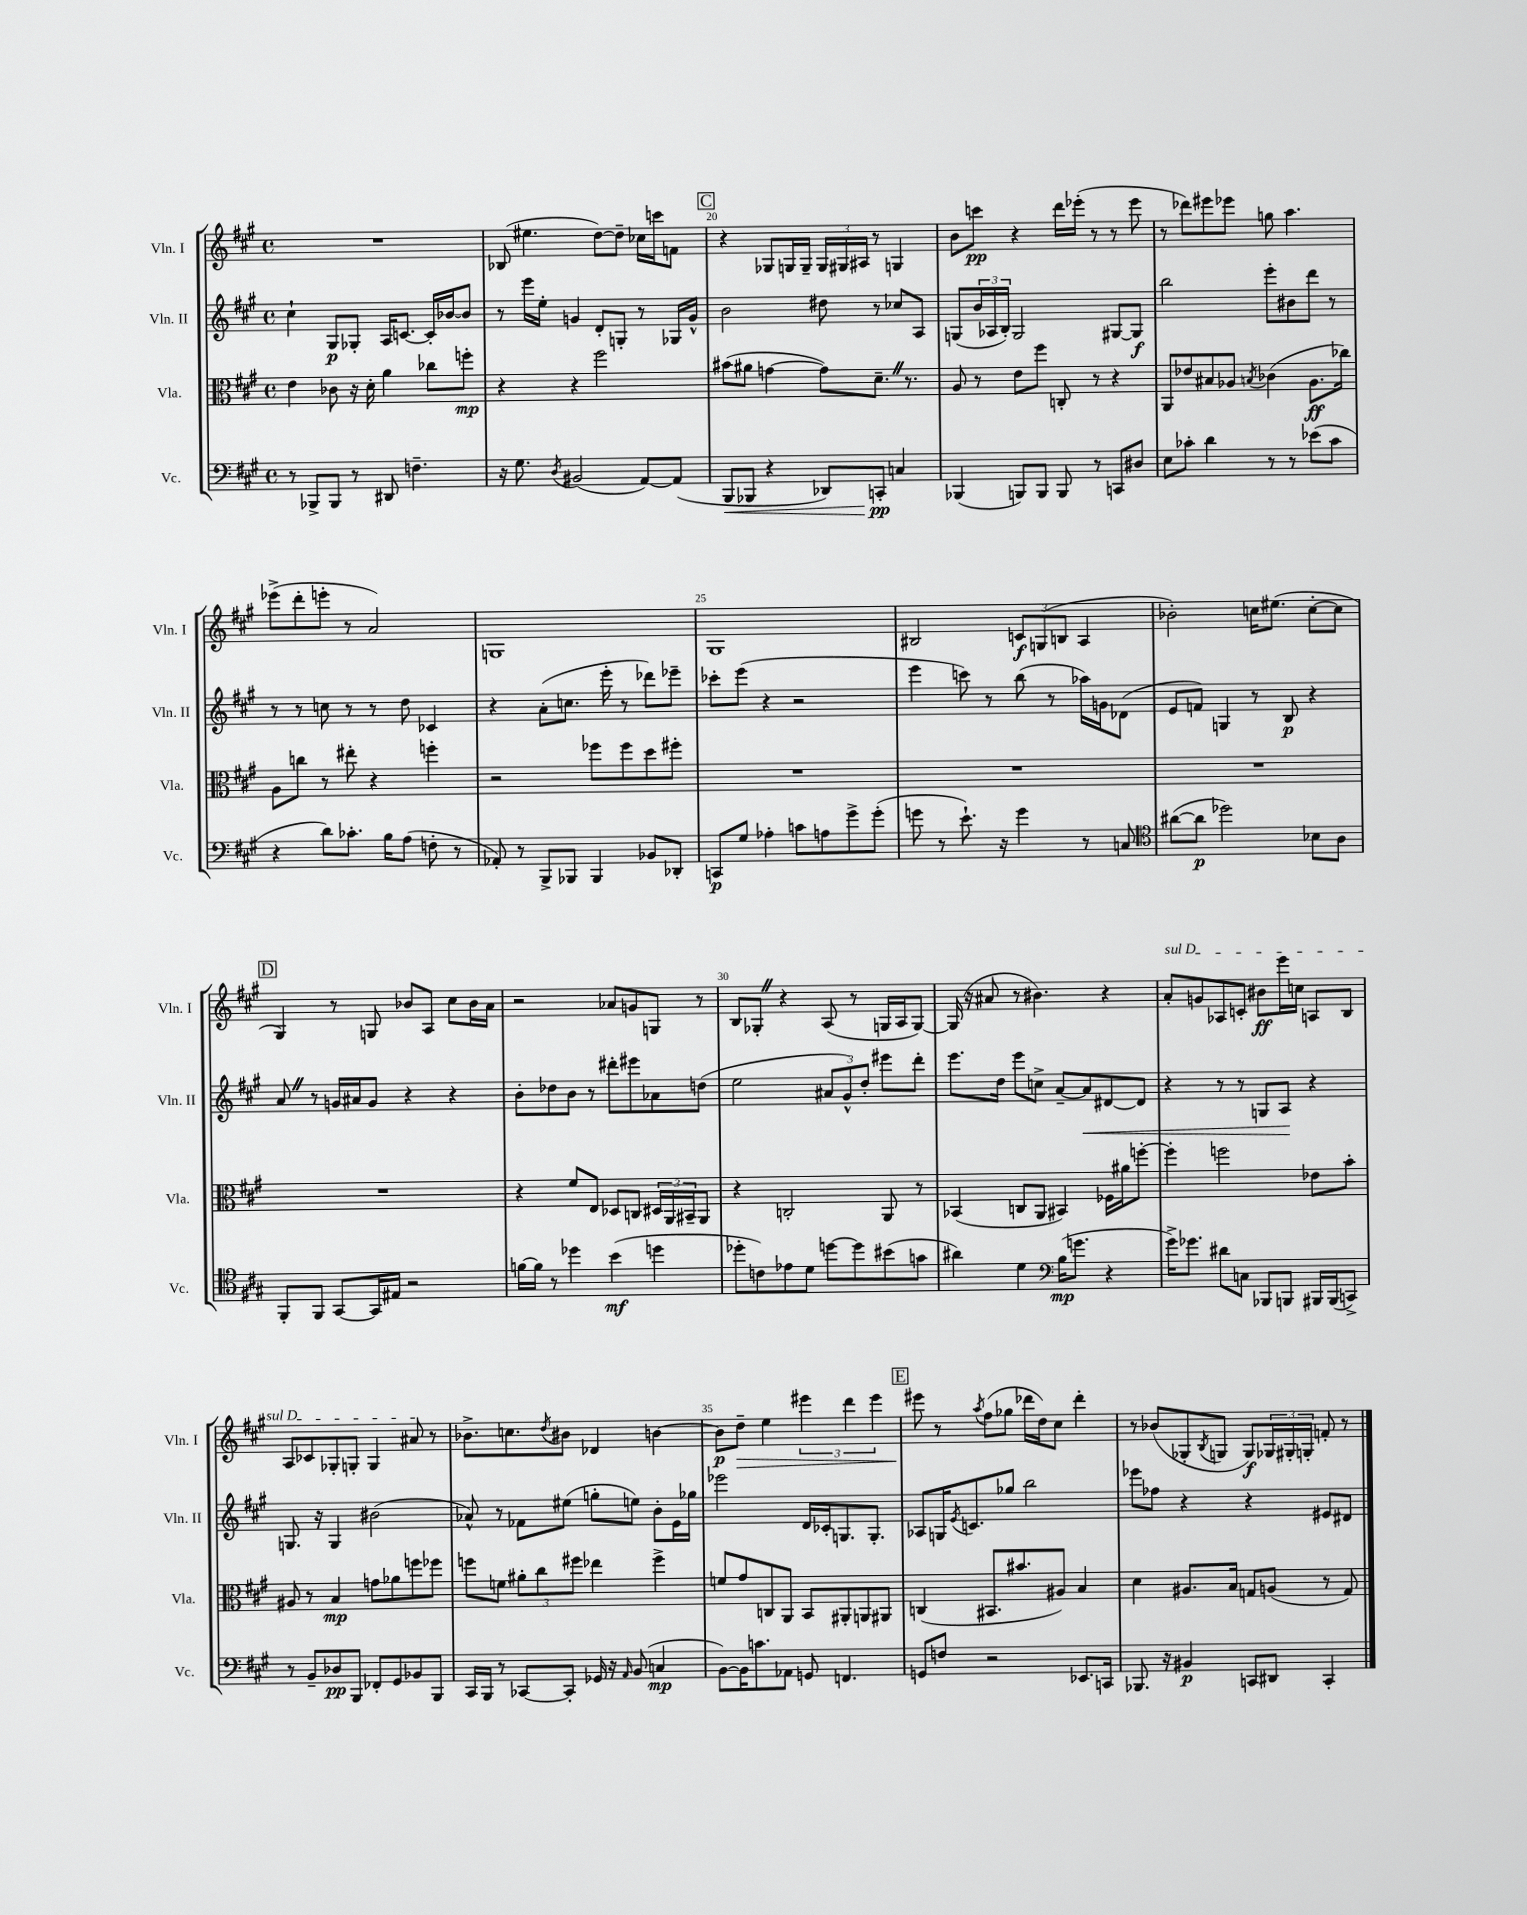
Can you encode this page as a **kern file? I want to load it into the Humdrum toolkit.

**kern	**dynam	**kern	**dynam	**kern	**dynam	**kern	**dynam
*part4	*part4	*part3	*part3	*part2	*part2	*part1	*part1
*staff4	*staff4	*staff3	*staff3	*staff2	*staff2	*staff1	*staff1
*I"Vc.	*	*I"Vla.	*	*I"Vln. II	*	*I"Vln. I	*
*I'Vc.	*	*I'Vla.	*	*I'Vln. II	*	*I'Vln. I	*
*clefF4	*	*clefC3	*	*clefG2	*	*clefG2	*
*k[f#c#g#]	*	*k[f#c#g#]	*	*k[f#c#g#]	*	*k[f#c#g#]	*
*M4/4	*	*M4/4	*	*M4/4	*	*M4/4	*
*met(c)	*	*met(c)	*	*met(c)	*	*met(c)	*
=18	=18	=18	=18	=18	=18	=18	=18
8r	.	4e\	.	4cc#`\	.	1r	.
8BBB-X^/L	.	.	.	.	.	.	.
8BBB-/J	.	8c-X\	.	8G#/L	p	.	.
8r	.	16r	.	8G-X'/J	.	.	.
.	.	16d'\	.	.	.	.	.
8DD#X/	.	4a\	.	16A/KL	.	.	.
.	.	.	.	[8.cn/J	.	.	.
4.Fn~\	.	.	.	.	.	.	.
.	.	8cc-X\L	.	16c'/LL]	.	.	.
.	.	.	.	[16b-X/J	.	.	.
.	.	8ffn'\J	mp	8b-/J]	.	.	.
=19	=19	=19	=19	=19	=19	=19	=19
16r	.	4r	.	8r	.	(8B-X/	.
8.G#\	.	.	.	.	.	.	.
.	.	.	.	16eee\LL	.	4.ee#X\	.
.	.	.	.	16ee'\JJ	.	.	.
8qD/	.	.	.	.	.	.	.
(2BB#X/	.	4r	.	4gn/	.	.	.
.	.	2ff#\	.	8d'/L	.	[8dd\L)	.
.	.	.	.	8Gn'/J	.	8dd~\J]	.
[8AA/L)	.	.	.	8r	.	16cc-X\LL	.
.	.	.	.	.	.	16cccn\J	.
(8AA/J]	.	.	.	16G-X/LL	.	8fn\J	.
.	.	.	.	16g^^/JJ	.	.	.
!!LO:REH:place=s1:t=C
=20	=20	=20	=20	=20	=20	=20	=20
!	!LO:HP:b	!	!	!	!	!	!
8BBB/L	<	(8b#X\L	.	2b\	.	4r	.
8BBB-X/J	.	8a#X\J	.	.	.	.	.
4r	.	[4gn\	.	.	.	8G-X/L	.
.	.	.	.	.	.	16Gn/L	.
.	.	.	.	.	.	16G~/JJ	.
8DD-X/L)	.	8g\L])	.	8dd#X\	.	24G/LL	.
.	.	.	.	.	.	24G#X/	.
.	.	.	.	.	.	24A#X/JJ	.
8CCn'/J	pp	8.d~Z\J	.	8r	.	8r	.
4Cn/	[	.	.	8cc-X/L	.	4Gn/	.
.	.	8.r	.	.	.	.	.
.	.	.	.	8A/J	.	.	.
=21	=21	=21	=21	=21	=21	=21	=21
(4BBB-X/	.	8A/	.	(8Gn/L	.	8b\L	.
.	.	8r	.	24b/L	.	8cccn\J	pp
.	.	.	.	24A-X/	.	.	.
.	.	.	.	24B'/JJ)	.	.	.
8BBBn/L)	.	8e\L	.	2G/	.	4r	.
8BBB/J	.	8ff#\J	.	.	.	.	.
8BBB/	.	8Cn'/	.	.	.	16ddd\LL	.
.	.	.	.	.	.	(16eee-X'\JJ	.
8r	.	8r	.	.	.	8r	.
8CCn/L	.	4r	.	[8G#X/L	.	8r	.
8D#X/J	.	.	.	8G#/J]	f	8eee-\	.
=22	=22	=22	=22	=22	=22	=22	=22
8E\L	.	8AA/L	.	2bb\	.	8r	.
8c-X'\J	.	8e-X/	.	.	.	8ddd-X\L)	.
4d\	.	8B#X/	.	.	.	8eee#X\	.
.	.	8A-X/J	.	.	.	8eee-X\J	.
.	.	8qBn/	.	.	.	.	.
8r	.	(4c-X\	.	8eee'\L	.	8ggn\	.
8r	.	.	.	8b#X\	.	4.aa\	.
(8e-X\L	.	8.A-\L	ff	8ddd\J	.	.	.
8c-\J	.	.	.	8r	.	.	.
.	.	16cc-X\Jk)	.	.	.	.	.
!!LO:LB:g=z
=23	=23	=23	=23	=23	=23	=23	=23
4r	.	8A\L	.	8r	.	(8eee-X^\L	.
.	.	8ccn\J	.	8r	.	8ddd'\	.
8d\L)	.	8r	.	8ccn\	.	8eeen'\J	.
8.c-X'\J	.	8ee#X'\	.	8r	.	8r	.
.	.	4r	.	8r	.	2a/)	.
16B\KL	.	.	.	.	.	.	.
(8A\J	.	.	.	8dd\	.	.	.
8Fn'\	.	4ffn'\	.	4c-X/	.	.	.
8r	.	.	.	.	.	.	.
=24	=24	=24	=24	=24	=24	=24	=24
8AA-X'/)	.	2r	.	4r	.	1Gn	.
8r	.	.	.	.	.	.	.
8BBB^/L	.	.	.	(8a'\L	.	.	.
8BBB-X/J	.	.	.	8.ccn\J	.	.	.
4BBB-/	.	8ff-X\L	.	.	.	.	.
.	.	.	.	16eee'\	.	.	.
.	.	8ff-\	.	8r	.	.	.
8BB-X/L	.	8dd\	.	8ddd-X\L)	.	.	.
8DD-X'/J	.	8ff#X'\J	.	8eee-X~\J	.	.	.
=25	=25	=25	=25	=25	=25	=25	=25
8CCn/L	p	1r	.	8ccc-X'\L	.	1G#	.
8G#/J	.	.	.	(8eee\J	.	.	.
4A-X'\	.	.	.	4r	.	.	.
8cn\L	.	.	.	2r	.	.	.
8An\	.	.	.	.	.	.	.
8g#^\	.	.	.	.	.	.	.
(8g#'\J	.	.	.	.	.	.	.
=26	=26	=26	=26	=26	=26	=26	=26
8gn\	.	1r	.	4eee\	.	2B#X/	.
8r	.	.	.	.	.	.	.
8.e`\)	.	.	.	8cccn\)	.	.	.
.	.	.	.	8r	.	.	.
16r	.	.	.	.	.	.	.
4g\	.	.	.	(8bb\	.	12cn/L	f
.	.	.	.	.	.	(12Gn/	.
.	.	.	.	8r	.	.	.
.	.	.	.	.	.	12Bn/J	.
8r	.	.	.	16aa-X\LL)	.	4A/	.
.	.	.	.	16gn\J	.	.	.
8Cn/	.	.	.	(8d-X\J	.	.	.
=27	=27	=27	=27	=27	=27	=27	=27
*clefC4	*	*	*	*	*	*	*
([8a#X\L	.	1r	.	8e/L	.	2b-X'\)	.
8a#\J]	p	.	.	8fn/J)	.	.	.
2dd-X\)	.	.	.	4Gn/	.	.	.
.	.	.	.	8r	.	16ccn\KL	.
.	.	.	.	.	.	(8.ee#X\J	.
.	.	.	.	8B/	p	.	.
8B-X\L	.	.	.	4r	.	[8cc'\L	.
8A\J	.	.	.	.	.	8cc\J]	.
!!LO:LB:g=z
!!LO:REH:place=s1:t=D
=28	=28	=28	=28	=28	=28	=28	=28
8FF#'/L	.	1r	.	8aZ/	.	4G#/)	.
8FF#/J	.	.	.	8r	.	.	.
[8GG#/L	.	.	.	16gn/LL	.	8r	.
.	.	.	.	16a#X/J	.	.	.
16GG#/L]	.	.	.	8g/J	.	8Gn/	.
16E#X/JJ	.	.	.	.	.	.	.
2r	.	.	.	4r	.	8b-X/L	.
.	.	.	.	.	.	8A/J	.
.	.	.	.	4r	.	8cc#\L	.
.	.	.	.	.	.	16b-\L	.
.	.	.	.	.	.	16a\JJ	.
=29	=29	=29	=29	=29	=29	=29	=29
[16fn\LL	.	4r	.	8b'\L	.	2r	.
16f\JJ]	.	.	.	.	.	.	.
8r	.	.	.	8dd-X\	.	.	.
4dd-X\	.	8f#/L	.	8b\J	.	.	.
.	.	8E/J	.	8r	.	.	.
(4b\	mf	8D-X/L	.	8ddd#X'\L	.	8a-X/L	.
.	.	8Cn/J	.	8eee#X\	.	8gn/	.
4ddn\	.	24D#X/LL	.	8a-X\	.	8Gn/J	.
.	.	24AA/	.	.	.	.	.
.	.	24BB#X~/J	.	.	.	.	.
.	.	8AA/J	.	(8ddn\J	.	8r	.
=30	=30	=30	=30	=30	=30	=30	=30
8dd-X'\L	.	4r	.	2ee\	.	8B/L	.
8cn\)	.	.	.	.	.	8G-X'Z/J	.
8e-X\	.	2Cn'/	.	.	.	4r	.
8d\J	.	.	.	.	.	.	.
[8ddn\L	.	.	.	12a#X/L	.	(8A/	.
.	.	.	.	12g#^^/)	.	.	.
8dd\]	.	.	.	.	.	8r	.
.	.	.	.	12dd'/J	.	.	.
(8b#X\	.	8AA/	.	8eee#X\L	.	16Gn/LL	.
.	.	.	.	.	.	16A/J	.
8gn\J	.	8r	.	8ddd'\J	.	[8G/J)	.
=31	=31	=31	=31	=31	=31	=31	=31
4a#X\)	.	(4BB-X/	.	8.eee\L	.	(16G/]	.
.	.	.	.	.	.	16r	.
.	.	.	.	.	.	8a#X/	.
.	.	.	.	16dd\Jk	.	.	.
4d\	.	8Cn/L	.	8eee\L	.	8r	.
.	.	8AA/J	.	8ccn^\J	.	4.b#X\)	.
*clefF4	*	*	*	*	*	*	*
(16B\KL	mp	4BB#X/)	.	[8a~/L	.	.	.
8.gn\J	.	.	.	.	.	.	.
!	!	!	!	!	!LO:HP:b	!	!
.	.	.	.	8a/]	<	.	.
4r	.	16F-X\LL	.	[8d#X/	.	4r	.
.	.	16a#X\J	.	.	.	.	.
.	.	[8ffn'\J	.	8d#/J]	.	.	.
=32	=32	=32	=32	=32	=32	=32	=32
!	!	!	!	!	!	!LO:TX:a:i:t=sul D	!
16g#^\KL)	.	4ff'\]	.	4r	.	8a'/L	.
8.g-X\J	.	.	.	.	.	.	.
.	.	.	.	.	.	8gn/	.
8d#X\L	.	2ffn\	.	8r	.	8A-X/	.
8Cn\J	.	.	.	8r	.	8cn'/J	.
8BBB-X/L	.	.	.	8Gn/L	.	8b#X\L	ff
8BBBn/J	.	.	.	8A/J	.	16eee\L	.
.	.	.	.	.	.	16ccn\JJ	.
16BBB#X/LL	.	8e-X\L	.	4r	[	8An/L	.
(16BBB#/J	.	.	.	.	.	.	.
8CCn^/J)	.	8b'\J	.	.	.	8B/J	.
!!LO:LB:g=z
=33	=33	=33	=33	=33	=33	=33	=33
8r	.	8A#X/	.	8.Gn/	.	8A/L	.
8BB~/L	.	8r	.	.	.	8c-X/	.
.	.	.	.	16r	.	.	.
8D-X/	pp	4B/	mp	4G/	.	8G-X'/	.
8BBB/J	.	.	.	.	.	8Gn'/J	.
8FF-X'/L	.	8gn\L	.	(2b#X\	.	4G/	.
8GG#/	.	8a-X\	.	.	.	.	.
8BB-X/	.	8ffn\	.	.	.	8a#X/	.
8BBB/J	.	8ff-X\J	.	.	.	8r	.
=34	=34	=34	=34	=34	=34	=34	=34
16CC#/LL	.	8ffn\L	.	8a-X^^/)	.	8.b-X^\L	.
16BBB/JJ	.	.	.	.	.	.	.
8r	.	8fn\J	.	8r	.	.	.
.	.	.	.	.	.	8.ccn\	.
[8CC-X/L	.	12a#X'\L	.	8f-X\L	.	.	.
.	.	12cc#\	.	.	.	.	.
.	.	.	.	.	.	8qdd/	.
8CC-'/J]	.	.	.	(8ee#X\J	.	8b#X\J	.
.	.	12ff#X\J	.	.	.	.	.
16GG-X/	.	4ee-X\	.	8ggn'\L	.	4d-X/	.
16r	.	.	.	.	.	.	.
16qqAA/	.	.	.	.	.	.	.
(8BB/	.	.	.	8een\J)	.	.	.
4Cn/	mp	4ff#^\	.	8b'\L	.	[4bn\	.
.	.	.	.	16e\L	.	.	.
.	.	.	.	16gg-X\JJ	.	.	.
=35	=35	=35	=35	=35	=35	=35	=35
[8BB\L)	.	8fn/L	.	2eee-X\	.	8b\L]	p
!	!	!	!	!	!	!	!LO:HP:b
16BB\K]	.	8g#/	.	.	.	8dd~\J	>
8.cn\	.	.	.	.	.	.	.
.	.	8Cn/	.	.	.	4ee\	.
8AA-X\J	.	8AA/J	.	.	.	.	.
8GGn/	.	8BB/L	.	16d/LL	.	6eee#X\	.
.	.	.	.	16c-X'/J	.	.	.
4.FFn/	.	8AA#X'/	.	8.Gn/	.	.	.
.	.	.	.	.	.	6ddd\	.
.	.	8AAn/	.	.	.	.	.
.	.	.	.	8.G'/J	.	.	.
.	.	.	.	.	.	6eee#\	.
.	.	8AA#X/J	.	.	.	.	.
!!LO:REH:place=s1:t=E
=36	=36	=36	=36	=36	=36	=36	=36
8GGn/L	.	(4Cn/	.	8A-X/L	.	8eee#X\	.
8Fn/J	.	.	.	16Gn/K	.	8r	]
.	.	.	.	8qe/	.	.	.
.	.	.	.	8.cn/	.	.	.
.	.	.	.	.	.	8qaa/	.
2r	.	8.BB#X/L	.	.	.	(8ff#\L	.
.	.	.	.	8gg-X/J	.	8gg-X\J	.
.	.	8.b#X/	.	.	.	.	.
.	.	.	.	2bb\	.	16ddd-X\LL	.
.	.	.	.	.	.	16dd\J)	.
.	.	8A#X/J)	.	.	.	8cc#\J	.
8.EE-X/L	.	4B/	.	.	.	4ddd-'\	.
16CCn/Jk	.	.	.	.	.	.	.
=37	=37	=37	=37	=37	=37	=37	=37
8.BBB-X/	.	4d\	.	8eee-X\L	.	8r	.
.	.	.	.	8ff-X\J	.	(8b-X/L	.
16r	.	.	.	.	.	.	.
4BB#X/	p	8.A#X/L	.	4r	.	8G-X'/	.
.	.	.	.	.	.	8qB/	.
.	.	.	.	.	.	8Gn/J	.
.	.	16B/Jk	.	.	.	.	.
8CCn/L	.	8Gn/L	.	4r	.	8G/L)	f
8DD#X/J	.	(8An/J	.	.	.	24G-X/L	.
.	.	.	.	.	.	24G#X'/	.
.	.	.	.	.	.	24Gn'/JJ	.
4CC'/	.	8r	.	8e#X/L	.	8fn'/	.
.	.	8G/)	.	8d#X/J	.	8r	.
==	==	==	==	==	==	==	==
*-	*-	*-	*-	*-	*-	*-	*-
